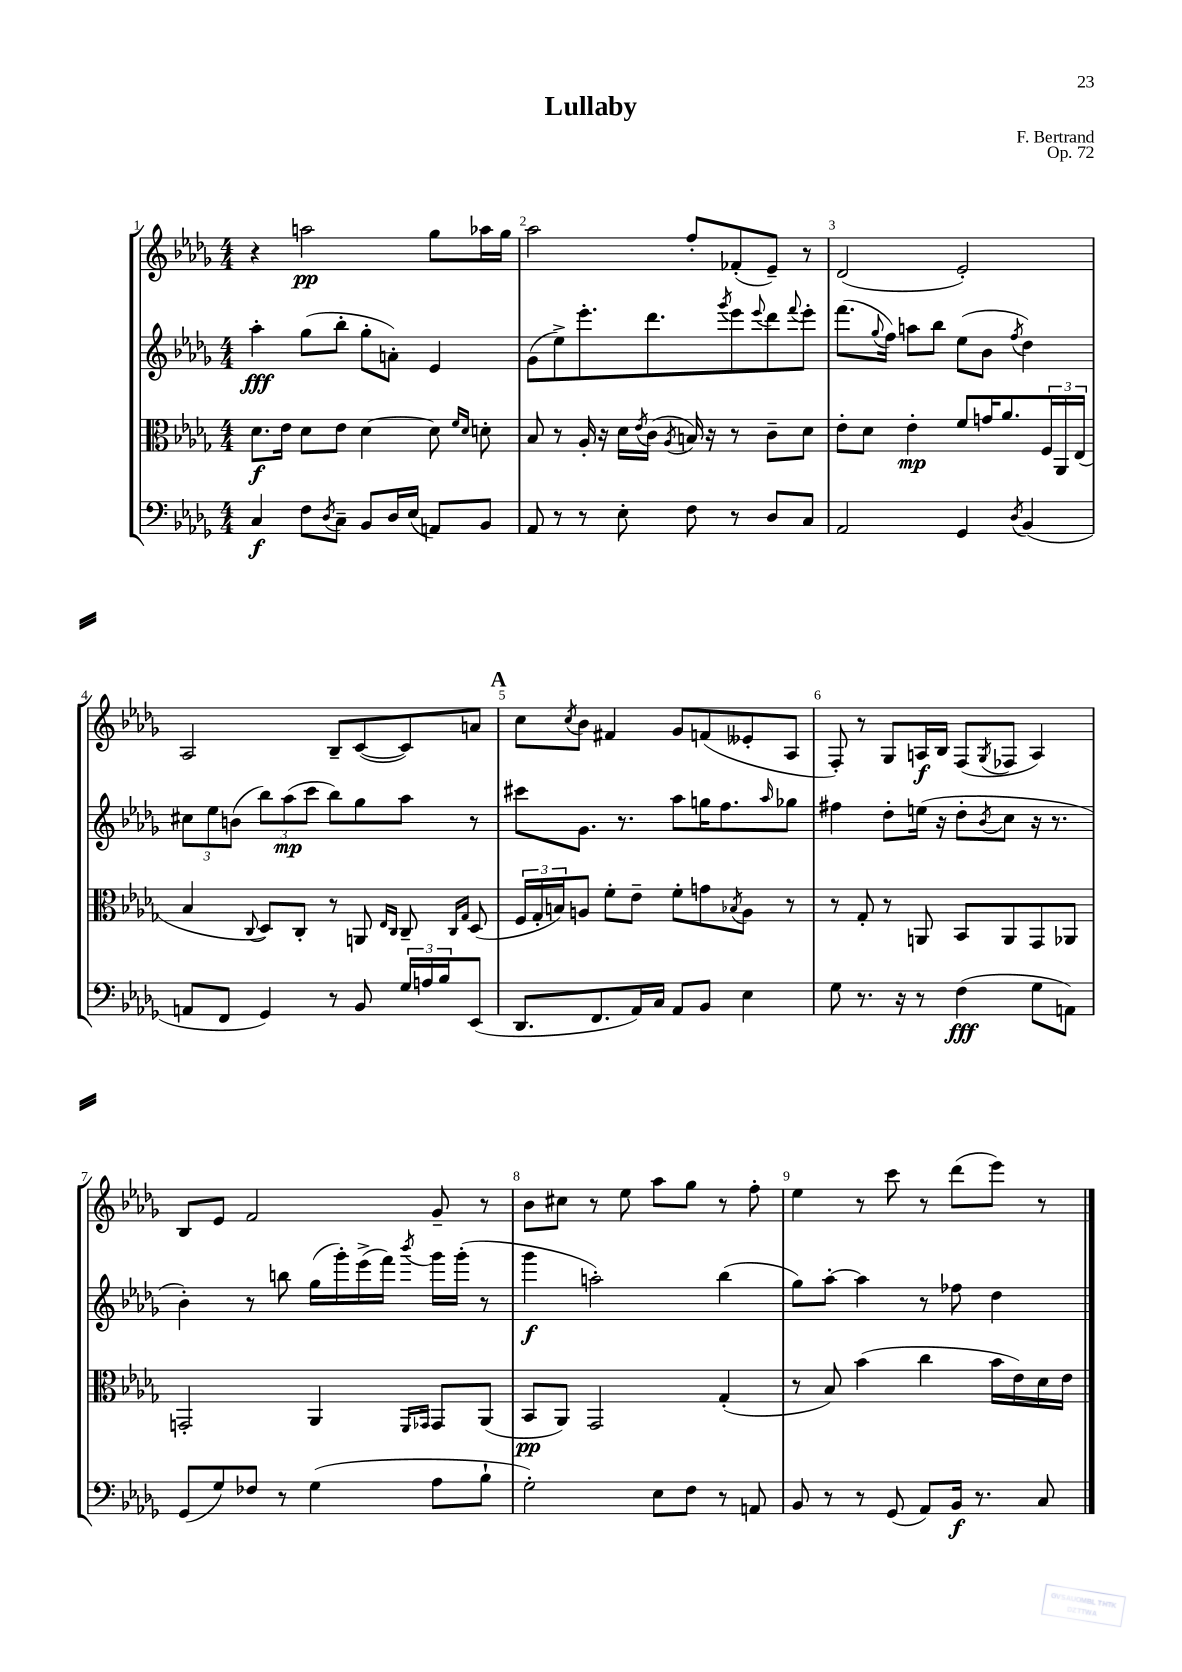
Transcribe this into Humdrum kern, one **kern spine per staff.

**kern	**dynam	**kern	**dynam	**kern	**dynam	**kern	**dynam
*part4	*part4	*part3	*part3	*part2	*part2	*part1	*part1
*staff4	*staff4	*staff3	*staff3	*staff2	*staff2	*staff1	*staff1
*clefF4	*	*clefC3	*	*clefG2	*	*clefG2	*
*k[b-e-a-d-g-]	*	*k[b-e-a-d-g-]	*	*k[b-e-a-d-g-]	*	*k[b-e-a-d-g-]	*
*M4/4	*	*M4/4	*	*M4/4	*	*M4/4	*
=1	=1	=1	=1	=1	=1	=1	=1
4C/	f	8.d-\L	f	4aa-'\	fff	4r	.
.	.	16e-\Jk	.	.	.	.	.
8F\L	.	8d-\L	.	(8gg-\L	.	2aan\	pp
8qD-/	.	.	.	.	.	.	.
8C~\J	.	8e-\J	.	8bb-'\J	.	.	.
8BB-/L	.	[4d-\	.	8gg-'\L	.	.	.
16D-/L	.	.	.	8an'\J)	.	.	.
(16E-/JJ	.	.	.	.	.	.	.
8AAn/L)	.	8d-\]	.	4e-/	.	8gg-\L	.
.	.	16qqf/LL	.	.	.	.	.
.	.	16qqd-/JJ	.	.	.	.	.
8BB-/J	.	8dn'\	.	.	.	16aa-X\L	.
.	.	.	.	.	.	16gg-\JJ	.
=2	=2	=2	=2	=2	=2	=2	=2
8AA-/	.	8B-/	.	(8g-\L	.	2aa-\	.
8r	.	8r	.	8ee-^\)	.	.	.
8r	.	16A-'/	.	8.eee-'\	.	.	.
.	.	16r	.	.	.	.	.
8E-'\	.	16d-\LL	.	.	.	.	.
.	.	8qe-/	.	.	.	.	.
.	.	(16c\JJ	.	8.ddd-\	.	.	.
.	.	8qA-/	.	.	.	.	.
8F\	.	16Bn/)	.	.	.	8ff'/L	.
.	.	16r	.	.	.	.	.
.	.	.	.	8qggg-/	.	.	.
8r	.	8r	.	8eee-\	.	(8f-X'/	.
.	.	.	.	8qqeee-/	.	.	.
8D-/L	.	8c~\L	.	8ddd-\	.	8e-~/J)	.
.	.	.	.	8qqfff/	.	.	.
8C/J	.	8d-\J	.	8eee-'\J	.	8r	.
=3	=3	=3	=3	=3	=3	=3	=3
2AA-/	.	8e-'\L	.	(8.fff\L	.	(2d-/	.
.	.	8d-\J	.	.	.	.	.
.	.	.	.	8qqgg-/	.	.	.
.	.	.	.	16ff\Jk)	.	.	.
.	.	4e-'\	mp	8aan\L	.	.	.
.	.	.	.	8bb-\J	.	.	.
4GG-/	.	8f/L	.	(8ee-\L	.	2e-'/)	.
.	.	16gn/K	.	8b-\J	.	.	.
.	.	8.a-/	.	.	.	.	.
8qD-/	.	.	.	8qff/	.	.	.
(4BB-/	.	.	.	4dd-\)	.	.	.
.	.	24F/L	.	.	.	.	.
.	.	24AA-/	.	.	.	.	.
.	.	(24E-/JJ	.	.	.	.	.
!!LO:LB:g=z
=4	=4	=4	=4	=4	=4	=4	=4
8AAn/L	.	4B-/	.	12cc#X\L	.	2A-/	.
.	.	.	.	12ee-\	.	.	.
8FF/J	.	.	.	.	.	.	.
.	.	.	.	(12bn\J	.	.	.
.	.	8qqC/	.	.	.	.	.
4GG-/)	.	8D-/L)	.	12bb-\L)	.	.	.
.	.	.	.	(12aa-\	mp	.	.
.	.	8C'/J	.	.	.	.	.
.	.	.	.	12ccc\J	.	.	.
8r	.	8r	.	8bb-\L)	.	8B-~/L	.
8BB-/	.	8AAn/	.	8gg-\	.	([8c/	.
.	.	16qqE-/LL	.	.	.	.	.
.	.	16qqC/JJ	.	.	.	.	.
24G-/LL	.	8C~/	.	8aa-\J	.	8c/])	.
24An/	.	.	.	.	.	.	.
24B-/J	.	.	.	.	.	.	.
.	.	16qqC/LL	.	.	.	.	.
.	.	16qqG-/JJ	.	.	.	.	.
(8EE-/J	.	(8D-/	.	8r	.	8an/J	.
!!LO:REH:place=s1:t=A
=5	=5	=5	=5	=5	=5	=5	=5
8.DD-/L	.	24F/LL	.	8ccc#X\L	.	8cc\L	.
.	.	24G-'/	.	.	.	.	.
.	.	24Bn/J)	.	.	.	.	.
.	.	.	.	.	.	8qcc/	.
.	.	8An/J	.	8.g-\J	.	8b-\J	.
8.FF/	.	.	.	.	.	.	.
.	.	8f'\L	.	.	.	4f#X/	.
.	.	.	.	8.r	.	.	.
16AA-/L)	.	8e-~\J	.	.	.	.	.
16C/JJ	.	.	.	.	.	.	.
8AA-/L	.	8f'\L	.	8aa-\L	.	8g-/L	.
8BB-/J	.	8gn\	.	16ggn\K	.	(8fn/	.
.	.	.	.	8.ff\	.	.	.
.	.	8qB-X/	.	.	.	.	.
4E-\	.	8A\J	.	.	.	8e--X'/	.
.	.	.	.	16qqaa-/	.	.	.
.	.	8r	.	8gg-X\J	.	8A-/J	.
=6	=6	=6	=6	=6	=6	=6	=6
8G-\	.	8r	.	4ff#X\	.	8F'/)	.
8.r	.	8G-'/	.	.	.	8r	.
.	.	8r	.	8dd-'\L	.	8G-/L	.
16r	.	.	.	.	.	.	.
8r	.	8AAn/	.	(16een\Jk	.	16An/L	f
.	.	.	.	16r	.	16B-/JJ	.
(4F\	fff	8BB-/L	.	8dd-'\L	.	(8F/L	.
.	.	.	.	8qb-/	.	8qG-/	.
.	.	8AA/	.	8cc\J	.	8F-X/J	.
8G-\L	.	8GG-/	.	16r	.	4A/)	.
.	.	.	.	8.r	.	.	.
8AAn\J)	.	8AA-X/J	.	.	.	.	.
!!LO:LB:g=z
=7	=7	=7	=7	=7	=7	=7	=7
(8GG-/L	.	2GGn'/	.	4b-'\)	.	8B-/L	.
8G-/)	.	.	.	.	.	8e-/J	.
8F-X/J	.	.	.	8r	.	2f/	.
8r	.	.	.	8bbn\	.	.	.
(4G-\	.	4AA-/	.	(16gg-\LL	.	.	.
.	.	.	.	16ggg-'\)	.	.	.
.	.	.	.	(16eee-^\	.	.	.
.	.	.	.	16fff\JJ)	.	.	.
.	.	16qqFF/LL	.	.	.	.	.
.	.	16qqGG-X/JJ	.	8qbbb-/	.	.	.
8A-\L	.	8GG-/L	.	16ggg-\LL	.	8g-~/	.
.	.	.	.	(16ggg-'\JJ	.	.	.
8B-`\J	.	(8AA-/J	.	8r	.	8r	.
=8	=8	=8	=8	=8	=8	=8	=8
2G-'\)	.	8BB-/L	pp	4ggg-\	f	8b-\L	.
.	.	8AA-/J)	.	.	.	8cc#X\J	.
.	.	2GG-/	.	2aan'\)	.	8r	.
.	.	.	.	.	.	8ee-\	.
8E-\L	.	.	.	.	.	8aa-\L	.
8F\J	.	.	.	.	.	8gg-\J	.
8r	.	(4G-'/	.	(4bb-\	.	8r	.
8AAn/	.	.	.	.	.	8ff'\	.
=9	=9	=9	=9	=9	=9	=9	=9
8BB-/	.	8r	.	8gg-\L)	.	4ee-\	.
8r	.	8B-/)	.	[8aa-'\J	.	.	.
8r	.	(4b-\	.	4aa-\]	.	8r	.
(8GG-/	.	.	.	.	.	8ccc\	.
8AA-/L)	.	4cc\	.	8r	.	8r	.
16BB-/Jk	f	.	.	8ff-X\	.	(8ddd-\L	.
8.r	.	.	.	.	.	.	.
.	.	16b-\LL	.	4dd-\	.	8eee-\J)	.
.	.	16e-\)	.	.	.	.	.
8C/	.	16d-\	.	.	.	8r	.
.	.	16e-\JJ	.	.	.	.	.
==	==	==	==	==	==	==	==
*-	*-	*-	*-	*-	*-	*-	*-
